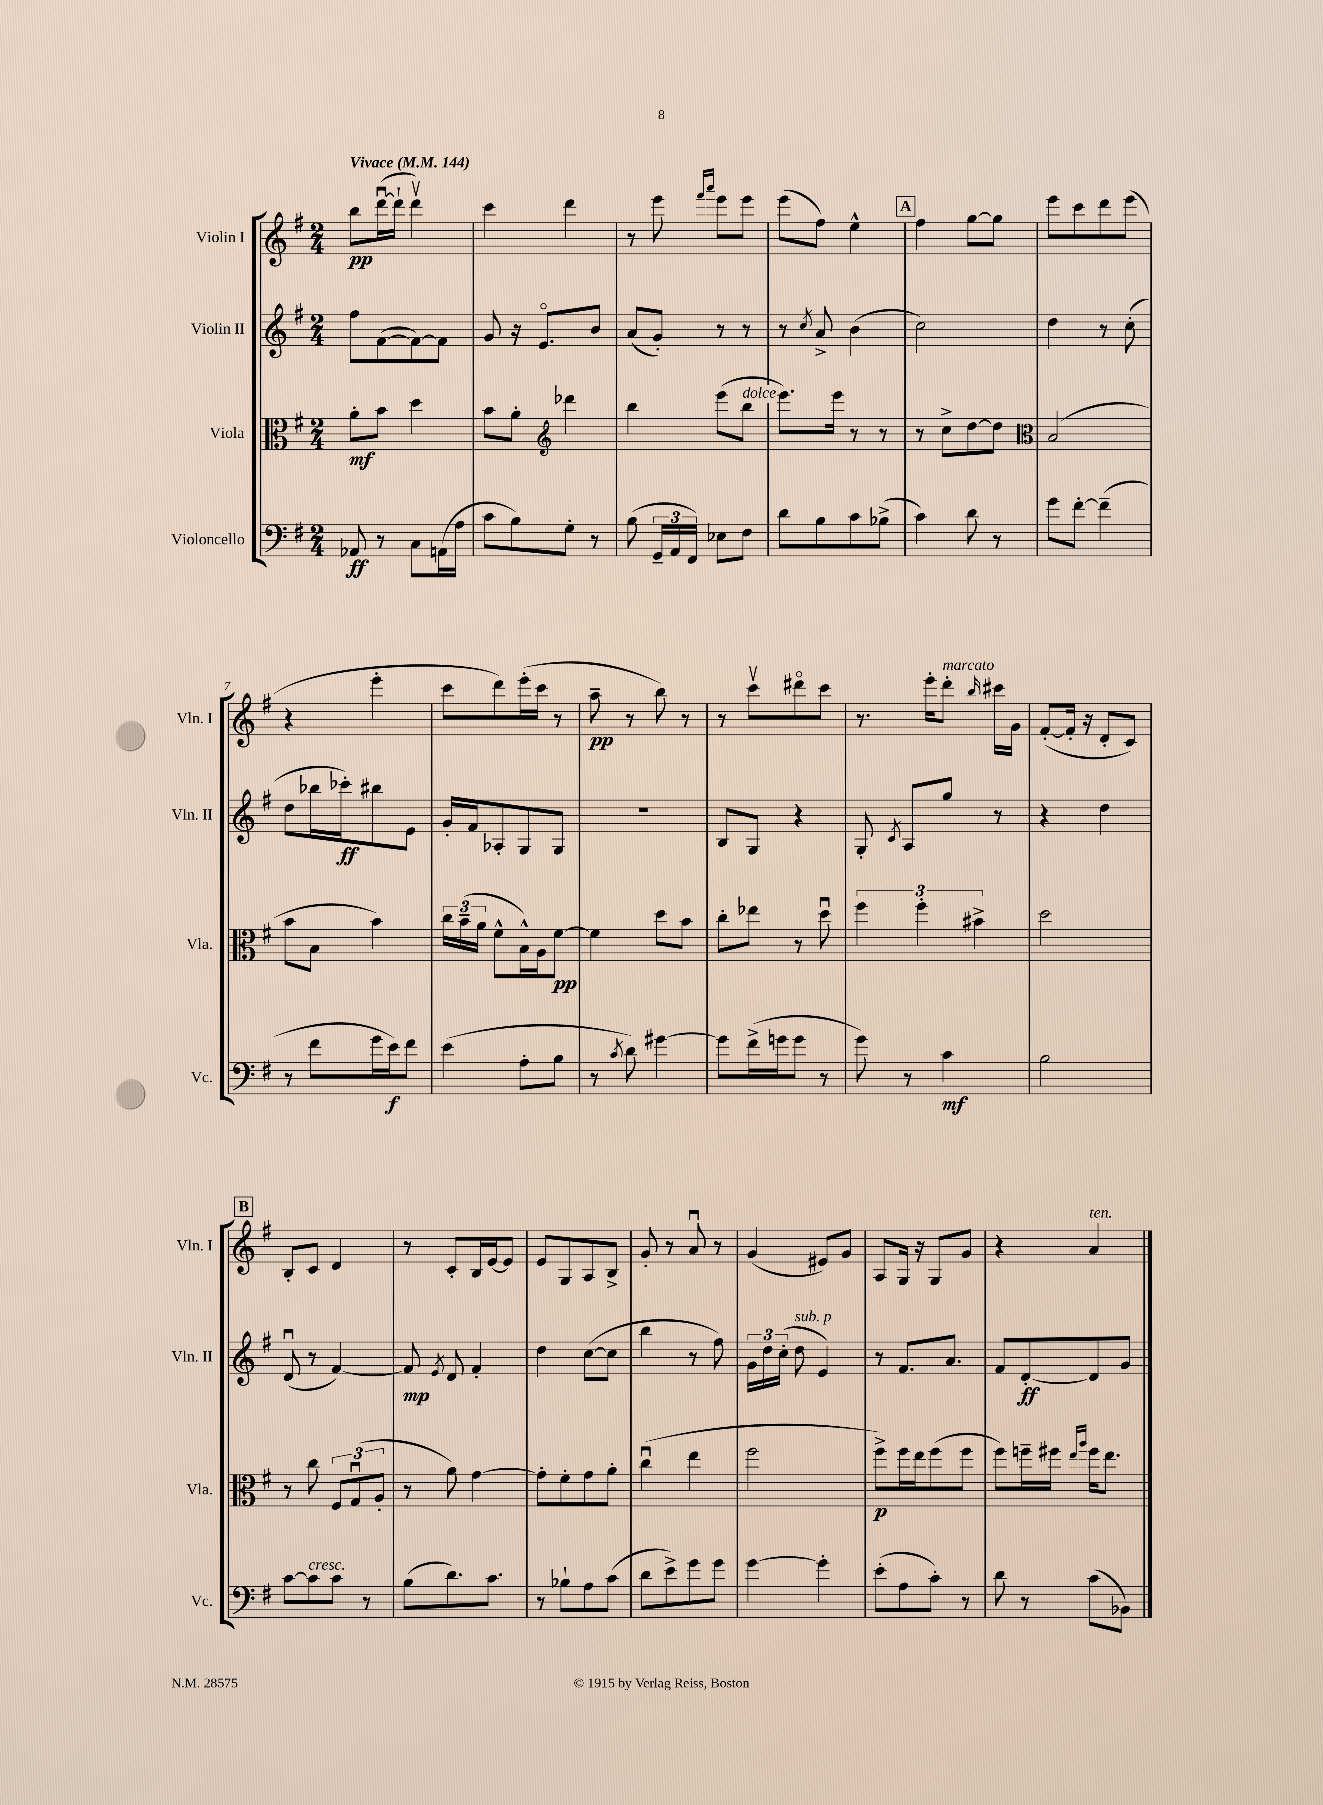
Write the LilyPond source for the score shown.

<<
\new StaffGroup <<
\new Staff = "s0" \with { instrumentName = "Violin I" shortInstrumentName = "Vln. I" } {
    \clef treble \key g \major \numericTimeSignature \time 2/4 \tempo "Vivace" 4 = 144
    \autoBeamOff b''8[\pp d'''16~\downbow( d'''16]-! d'''4\upbow) |
    c'''4 d'''4 |
    r8 e'''8 \grace { fis'''16[ a'''16] } e'''8[ e'''8] |
    e'''8[( fis''8]) e''4-^ |
    \mark \markup { \box "A" } fis''4 g''8[~ g''8] |
    e'''8[ c'''8 d'''8 e'''8]( |
    r4 e'''4-. |
    c'''8[ d'''8) e'''16-.( c'''16] r8 |
    a''8--\pp r8 b''8) r8 |
    r8 c'''8[\upbow dis'''8\flageolet c'''8] |
    r8. e'''16[-. d'''8]-.^\markup { \italic "marcato" } \grace { b''16 } cis'''16[ g'16] |
    fis'8[~-.( fis'16]-. r16 d'8[-. c'8]) |
    \mark \markup { \box "B" } b8[-. c'8] d'4 |
    r8 c'8[-. b16 e'16~ e'8] |
    e'8[ g8 a8 b8]-> |
    g'8-. r8 a'8\downbow r8 |
    g'4( eis'8[) g'8] |
    a8[ g16] r16 g8[ g'8] |
    r4 a'4^\markup { \italic "ten." } \bar "|." |
}
\new Staff = "s1" \with { instrumentName = "Violin II" shortInstrumentName = "Vln. II" } {
    \clef treble \key g \major \numericTimeSignature \time 2/4
    \autoBeamOff fis''8[ fis'8~( fis'8~) fis'8] |
    g'8 r16 e'8.[\flageolet b'8] |
    a'8[( g'8]-.) r8 r8 |
    r8 \acciaccatura { c''8 } a'8-> b'4( |
    \mark \markup { \box "A" } c''2) |
    d''4 r8 c''8-.( |
    d''8[ bes''16 ces'''16-.\ff) bis''8 e'8] |
    g'16[-. fis'16 aes8-. g8 g8] |
    r2 |
    b8[ g8] r4 |
    g8-. \acciaccatura { c'8 } a8[ g''8] r8 |
    r4 d''4 |
    \mark \markup { \box "B" } d'8\downbow( r8 fis'4~) |
    fis'8\mp \acciaccatura { e'8 } d'8 fis'4-. |
    d''4 c''8[~( c''8] |
    b''4 r8 fis''8) |
    \tuplet 3/2 { g'16[ d''16 c''16]-.( } d''8^\markup { \italic "sub. p" } e'4) |
    r8 fis'8.[ a'8.] |
    fis'8[ d'8~-.\ff d'8 g'8] \bar "|." |
}
\new Staff = "s2" \with { instrumentName = "Viola" shortInstrumentName = "Vla." } {
    \clef alto \key g \major \numericTimeSignature \time 2/4
    \autoBeamOff a'8[-.\mf b'8] d''4 |
    b'8[ a'8]-. \clef treble des'''4 |
    b''4 e'''8[( b''8]^\markup { \italic "dolce" } |
    e'''8.[) e'''16] r8 r8 |
    \mark \markup { \box "A" } r8 c''8[-> d''8~ d''8] |
    \clef alto b2( |
    b'8[ b8] b'4) |
    \tuplet 3/2 { c''16[ b'16--( a'16] } fis'8[-^ b16-^) a16 fis'8]~\pp |
    fis'4 d''8[ b'8] |
    c''8[-. ees''8] r8 d''8\downbow |
    \tuplet 3/2 { fis''4 fis''4-. bis'4-> } |
    d''2 |
    \mark \markup { \box "B" } r8 c''8 \tuplet 3/2 { fis8[ g8\downbow( a8]-. } |
    r8 a'8) g'4~ |
    g'8[-. fis'8-. g'8 a'8]-. |
    c''4\downbow( e''4 |
    fis''2 |
    fis''8[->\p) fis''16 e''16 fis''8( fis''8] |
    fis''8[) f''16-- fis''16] \grace { e''16[ a''16] } fis''16[ e''8.] \bar "|." |
}
\new Staff = "s3" \with { instrumentName = "Violoncello" shortInstrumentName = "Vc." } {
    \clef bass \key g \major \numericTimeSignature \time 2/4
    \autoBeamOff aes,8\ff r8 c8[ a,16( a16] |
    c'8[ b8) g8]-. r8 |
    b8( \tuplet 3/2 { g,16[-- a,16 fis,16]) } ees8[ fis8] |
    d'8[ b8 c'8 bes8]->( |
    \mark \markup { \box "A" } c'4) d'8 r8 |
    g'8[ fis'8]~-. fis'4--( |
    r8 fis'8[ g'16 e'16\f) fis'8] |
    e'4( a8[-. b8] |
    r8 \acciaccatura { c'8 } d'8) gis'4~ |
    gis'8[ fis'16->( g'16 g'8] r8 |
    g'8) r8 c'4\mf |
    b2 |
    \mark \markup { \box "B" } c'8[~ c'8^\markup { \italic "cresc." } c'8] r8 |
    b8[( d'8.) c'8.] |
    r8 bes8[-! a8 c'8]( |
    d'8[ e'8->) g'8 g'8] |
    g'4~ g'4-. |
    e'8[-.( a8 c'8]-.) r8 |
    d'8 r8 c'8[( bes,8]) \bar "|." |
}
>>
>>
